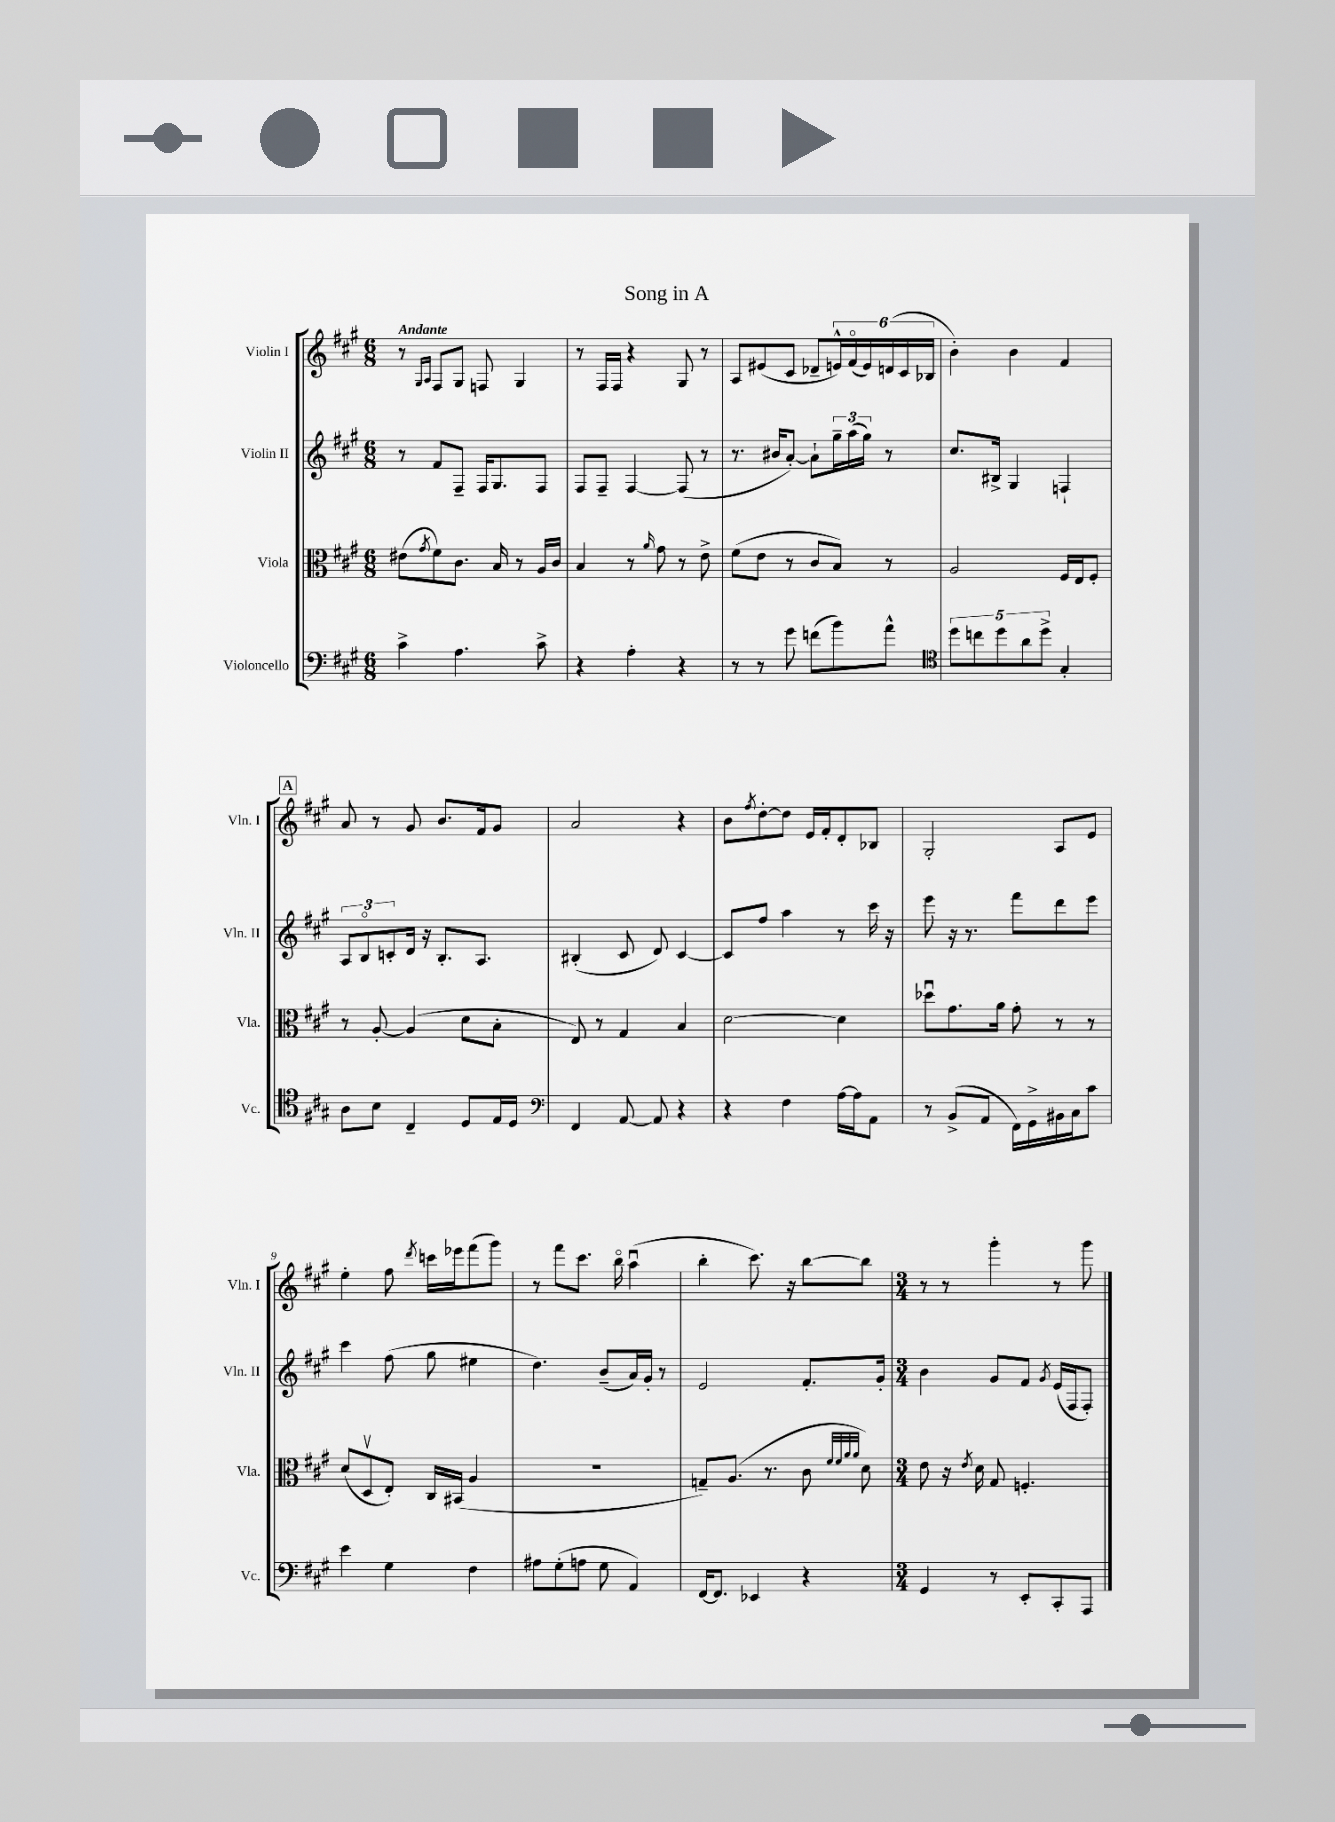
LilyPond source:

\header { title = "Song in A" }
<<
\new StaffGroup <<
\new Staff = "s0" \with { instrumentName = "Violin I" shortInstrumentName = "Vln. I" } {
    \clef treble \key a \major \numericTimeSignature \time 6/8 \tempo "Andante"
    r8 \grace { gis16 a16 } fis8 gis8 f8 gis4 |
    r8 fis16 fis16 r4 gis8 r8 |
    a8 eis'8( cis'8 des'8-- \tuplet 6/4 { e'16-^) fis'16\flageolet( e'16) d'16( cis'16 bes16 } |
    b'4-.) b'4 fis'4 |
    \mark \markup { \box "A" } a'8 r8 gis'8 b'8. fis'16 gis'8 |
    a'2 r4 |
    b'8 \acciaccatura { fis''8 } d''8~-. d''8 e'16 fis'16-. d'8-. bes8 |
    gis2-. a8 e'8 |
    e''4-. fis''8 \acciaccatura { d'''8 } c'''16 ees'''16 fis'''8( gis'''8) |
    r8 fis'''8 cis'''8. b''16\flageolet a''4\downbow( |
    b''4-. cis'''8.) r16 b''8~ b''8 |
    \numericTimeSignature \time 3/4 r8 r8 gis'''4-. r8 gis'''8 \bar "|." |
}
\new Staff = "s1" \with { instrumentName = "Violin II" shortInstrumentName = "Vln. II" } {
    \clef treble \key a \major \numericTimeSignature \time 6/8
    r8 fis'8 fis8-- fis16 gis8. fis8 |
    fis8 fis8-- fis4~ fis8( r8 |
    r8. bis'16 a'8~-.) a'8-! \tuplet 3/2 { gis''16-- a''16( gis''16) } r8 |
    cis''8. bis16-> gis4 f4-! |
    \mark \markup { \box "A" } \tuplet 3/2 { a8 b8\flageolet c'8-. } d'16 r16 b8.-. a8. |
    bis4-.( cis'8 d'8) cis'4~ |
    cis'8 fis''8 a''4 r8 cis'''16 r16 |
    e'''8 r16 r8. fis'''8 d'''8 e'''8 |
    cis'''4 fis''8( gis''8 eis''4 |
    d''4.) b'8--( a'16) gis'16-. r8 |
    e'2 fis'8.-. gis'16-. |
    \numericTimeSignature \time 3/4 b'4 gis'8 fis'8 \acciaccatura { gis'8 } e'16( fis16 fis8-.) \bar "|." |
}
\new Staff = "s2" \with { instrumentName = "Viola" shortInstrumentName = "Vla." } {
    \clef alto \key a \major \numericTimeSignature \time 6/8
    eis'8( \acciaccatura { gis'8 } fis'8) cis'8. b16 r8 a16 cis'16 |
    b4 r8 \grace { a'16 } gis'8 r8 e'8-> |
    fis'8( e'8 r8 cis'8 b8) r8 |
    a2 fis16 e16 fis8-. |
    \mark \markup { \box "A" } r8 a8~-. a4( d'8 b8-. |
    e8) r8 gis4 b4 |
    d'2~ d'4 |
    des''8\downbow gis'8. a'16 gis'8-. r8 r8 |
    d'8( d8\upbow e8-.) cis16 bis,16( a4 |
    R2. |
    g8--) a8.( r8. cis'8 \grace { fis'32 fis'32 a'32 a'32 } d'8) |
    \numericTimeSignature \time 3/4 e'8 r16 \acciaccatura { e'8 } d'16 gis8 f4.-. \bar "|." |
}
\new Staff = "s3" \with { instrumentName = "Violoncello" shortInstrumentName = "Vc." } {
    \clef bass \key a \major \numericTimeSignature \time 6/8
    cis'4-> a4. cis'8-> |
    r4 a4-. r4 |
    r8 r8 gis'8 f'8( b'8) a'8-^ |
    \clef tenor \tuplet 5/4 { d''8 c''8 d''8 a'8 d''8-> } gis4-. |
    \mark \markup { \box "A" } a8 b8 cis4-- d8 e16 d16 |
    \clef bass fis,4 a,8~ a,8 r4 |
    r4 fis4 a16~ a16 a,8 |
    r8 b,8->( a,8 fis,16) gis,16-> bis,16 cis16 cis'8 |
    e'4 gis4 fis4 |
    ais8 gis8-.( a8 gis8 a,4) |
    fis,16~ fis,8. ees,4 r4 |
    \numericTimeSignature \time 3/4 gis,4 r8 e,8-. cis,8-. a,,8 \bar "|." |
}
>>
>>
